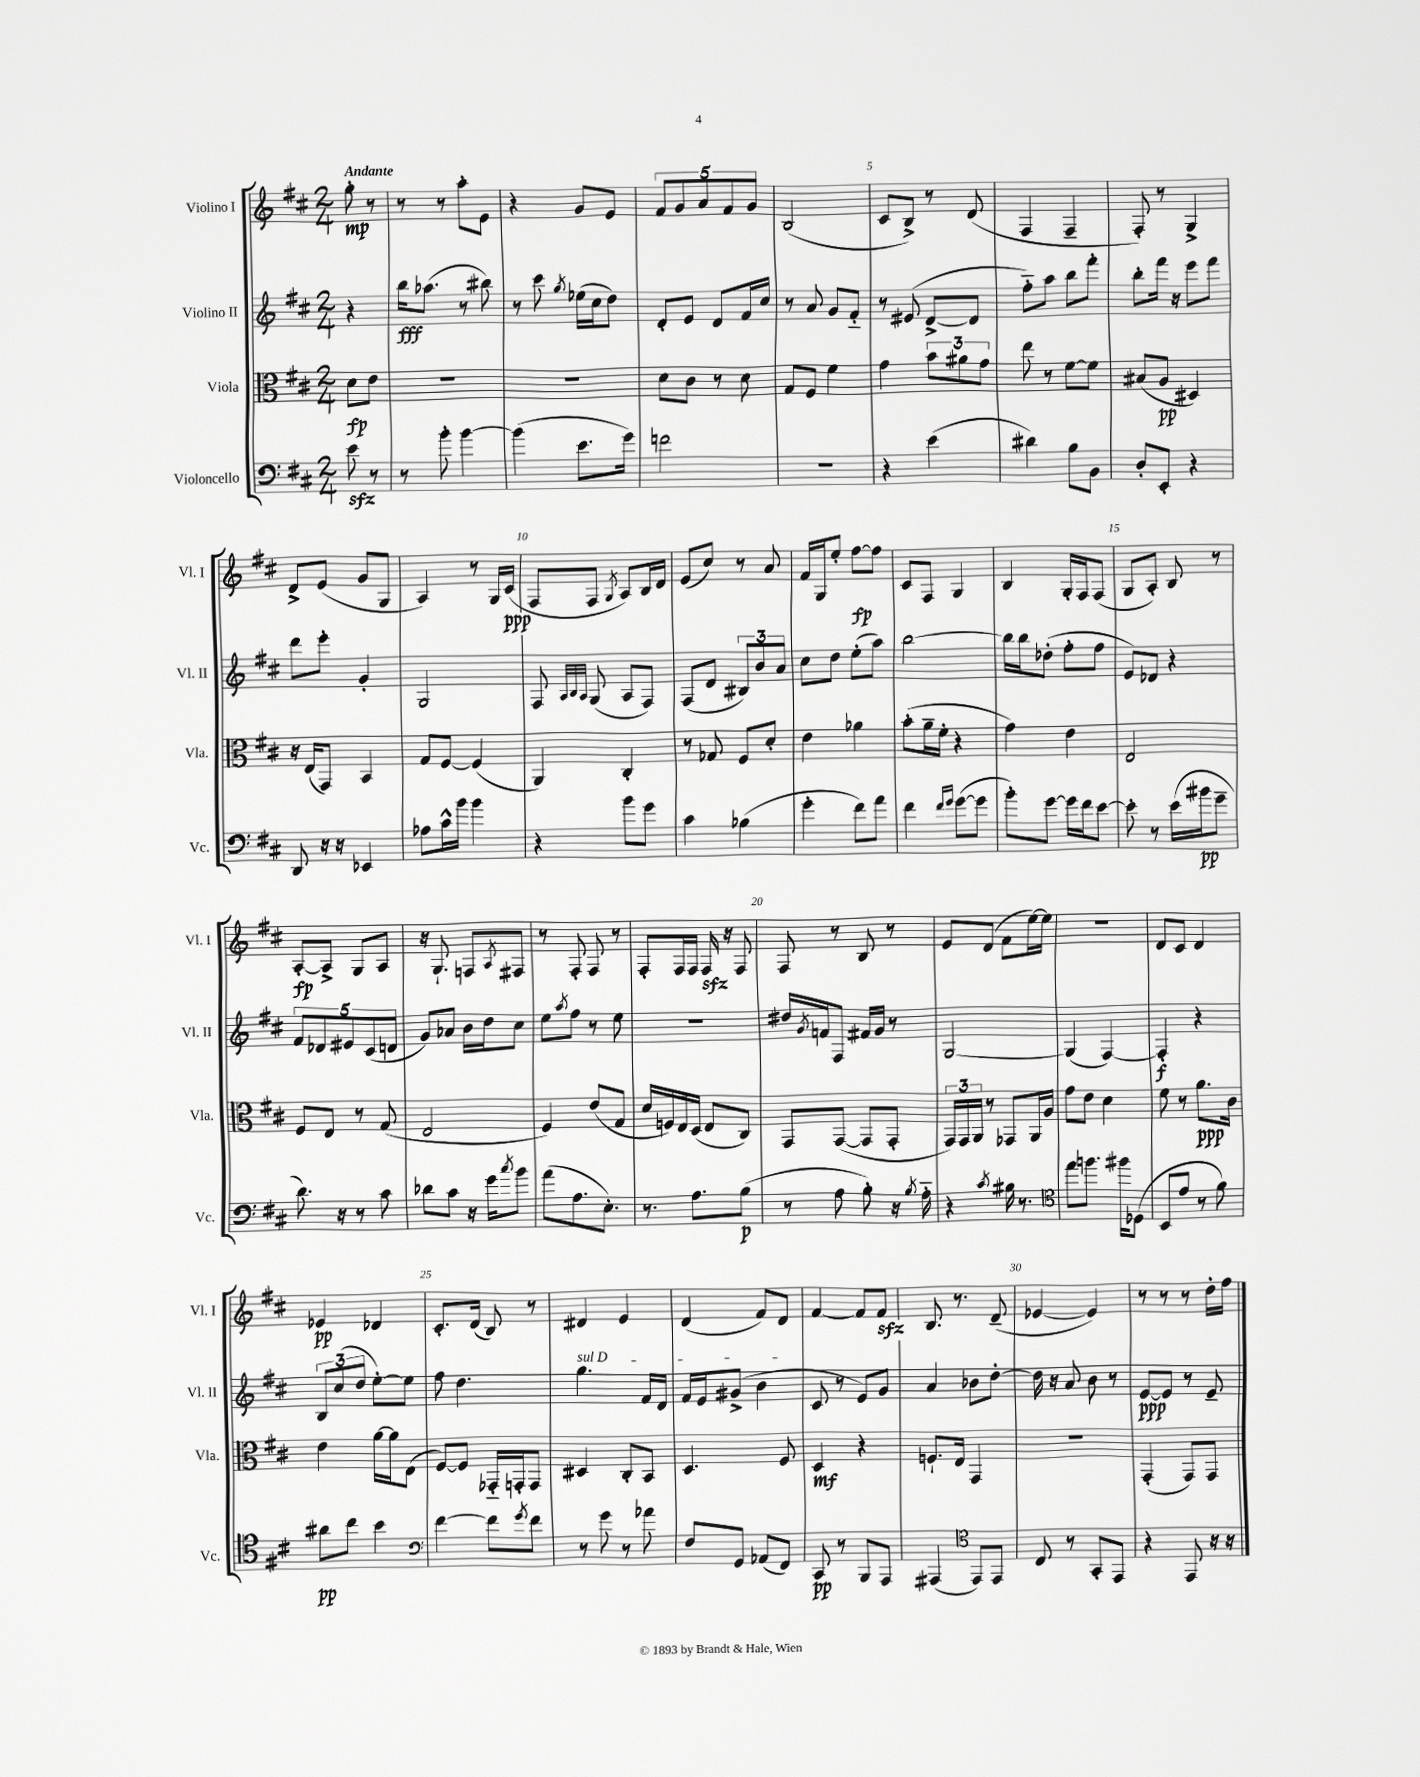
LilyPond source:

<<
\new StaffGroup <<
\new Staff = "s0" \with { instrumentName = "Violino I" shortInstrumentName = "Vl. I" } {
    \clef treble \key d \major \numericTimeSignature \time 2/4 \partial 4 \tempo "Andante"
    g''8-.\mp r8 |
    r8 r8 a''8-. e'8 |
    r4 g'8 e'8 |
    \tuplet 5/4 { fis'8 g'8 a'8 fis'8 g'8 } |
    b2( |
    cis'8 b8->) r8 d'8( |
    fis4 fis4-- |
    fis8-.) r8 g4-> |
    d'8-> e'8( g'8 g8 |
    a4) r8 g16 cis'16\ppp( |
    fis8 fis8 \acciaccatura { g8 } a8) b16 d'16 |
    e'8( cis''8) r8 a'8 |
    fis'16 g16 e''8-. fis''8~\fp fis''8 |
    cis'8 fis8 g4 |
    b4 g16-. fis16 fis8( |
    g8 a8-.) b8 r8 |
    a8~-.\fp a8-> g8 a8 |
    r16 g8.-! f8 \acciaccatura { a8 } fis8 |
    r8 fis8-. fis8 r8 |
    fis8-. fis16 fis16 fis16\sfz r16 fis8 |
    fis8 r8 b8 r8 |
    e'8 d'8( fis'8 e''16~) e''16 |
    r2 |
    d'8 cis'8 d'4 |
    ees'4\pp des'4 |
    cis'8.-. d'16( b8) r8 |
    dis'4 e'4 |
    d'4( fis'8) d'8 |
    fis'4~ fis'8 fis'8\sfz |
    b8. r8. d'8--( |
    ees'4~ ees'4) |
    r8 r8 r8 d''16-. fis''16 \bar "|." |
}
\new Staff = "s1" \with { instrumentName = "Violino II" shortInstrumentName = "Vl. II" } {
    \clef treble \key d \major \numericTimeSignature \time 2/4 \partial 4
    r4 |
    b''16\fff aes''8.( r8 bis''8) |
    r8 cis'''8 \acciaccatura { g''8 } ees''16( cis''16 d''8) |
    d'8-. e'8 d'8 fis'16 cis''16 |
    r8 a'8 g'8 fis'8-_ |
    r8 eis'8( d'8~-> d'8 |
    fis''8-_) a''8 b''8 fis'''8-. |
    b''8-. fis'''16 r16 e'''8 fis'''8 |
    d'''8 e'''8-. g'4-. |
    g2 |
    fis8 \grace { a32 b32 a32 } g8( a8 fis8) |
    fis8( d'8 \tuplet 3/2 { bis8) b'8 a'8 } |
    cis''8 d''8 e''8-.( a''8) |
    b''2~ |
    b''16 b''16 des''8-.( fis''8-. fis''8 |
    e'8) des'8 r4 |
    \tuplet 5/4 { fis'8 des'8 eis'8 cis'8( d'8 } |
    g'8) aes'8 b'16 d''16 cis''8 |
    e''8 \acciaccatura { a''8 } fis''8 r8 e''8 |
    r2 |
    dis''16 \acciaccatura { g'8 } f'16 fis8 fis'16 g'16 r8 |
    g2~ |
    g4( fis4~) |
    fis4-.\f r4 |
    \tuplet 3/2 { b8 cis''8( d''8 } e''8~-.) e''8 |
    fis''8 d''4. |
    \once \override TextSpanner.bound-details.left.text = \markup { \italic "sul D" } g''4.\startTextSpan fis'16 d'16 |
    fis'16 e'16 gis'8->( b'4\stopTextSpan |
    cis'8 r8 e'8) g'8 |
    a'4 bes'8 d''8~-. |
    d''16 r16 a'8 b'8 r8 |
    e'8~\ppp e'8 r8 e'8-- \bar "|." |
}
\new Staff = "s2" \with { instrumentName = "Viola" shortInstrumentName = "Vla." } {
    \clef alto \key d \major \numericTimeSignature \time 2/4 \partial 4
    d'8\fp e'8 |
    R2 |
    R2 |
    d'8 cis'8 r8 d'8 |
    g8 fis8 fis'4 |
    g'4 \tuplet 3/2 { b'8 ais'8 g'8 } |
    e''8 r8 fis'8~ fis'8 |
    bis8( a8\pp dis4) |
    r16 e16( g,8) b,4 |
    g8 fis8~ fis4( |
    a,4) cis4-. |
    r8 ges8 fis8 d'8-. |
    e'4 aes'4 |
    b'8-.( a'16-- fis'16-. r4 |
    g'4) e'4 |
    e2 |
    fis8 e8 r8 g8( |
    e2 |
    fis4) e'8( g8 |
    d'16 f16) e16 d16( e8 cis8) |
    g,8 g,8~( g,8 g,8-. |
    \tuplet 3/2 { g,16) g,16 a,16 } r8 ges,8 a,16 a16 |
    g'8 e'8 d'4 |
    fis'8 r8 a'8.\ppp cis'16 |
    e'4 a'16~ a'16 e8( |
    fis8~) fis8 ges,16-_ g,16-. g,8 |
    dis4 cis8-. b,8 |
    d4. fis8 |
    d4\mf r4 |
    f8.-! e16 g,4 |
    r2 |
    g,4-.( g,8) g,8 \bar "|." |
}
\new Staff = "s3" \with { instrumentName = "Violoncello" shortInstrumentName = "Vc." } {
    \clef bass \key d \major \numericTimeSignature \time 2/4 \partial 4
    e'8\sfz r8 |
    r8 b'8-. b'4~ |
    b'4( e'8. g'16) |
    f'2 |
    R2 |
    r4 e'4( |
    dis'4) b8 b,8 |
    d8-. e,8-. r4 |
    d,8 r16 r16 ees,4 |
    aes8 cis'16-^ b'16 b'4 |
    r4 b'8 g'8 |
    cis'4 bes4( |
    g'4-. fis'8) a'8 |
    fis'4 \grace { fis'16 g'16 } g'8~( g'8 |
    b'8-.) g'8~ g'16 fis'16 e'8~ |
    e'8-. r8 e'16( bis'16\pp g'8-- |
    d'8.) r16 r8 cis'8 |
    des'8 cis'8 r16 g'16 \acciaccatura { cis''8 } b'8 |
    a'8( a8. e8.-.) |
    r8. a8. b8\p( |
    r8 a8 b8-.) r16 \acciaccatura { b8 } a16-_ |
    r4 \acciaccatura { cis'8 } bis16 r8. |
    \clef tenor e''8 f''8. fis''16 des8( |
    b,8 e'8 r8 fis'8) |
    ais'8\pp cis''8 b'4 |
    \clef bass fis'4~ fis'8 \acciaccatura { g'8 } fis'8 |
    r8 g'8 r8 aes'8 |
    fis8 g,8 aes,8( fis,8) |
    cis,8\pp r8 b,,8 a,,8 |
    ais,,4( \clef tenor e,8) e,8 |
    cis8 r8 g,8-. e,8 |
    r4 e,8 r16 r16 \bar "|." |
}
>>
>>
\layout { \context { \Score \override BarNumber.break-visibility = ##(#f #t #t) barNumberVisibility = #(every-nth-bar-number-visible 5) } }
